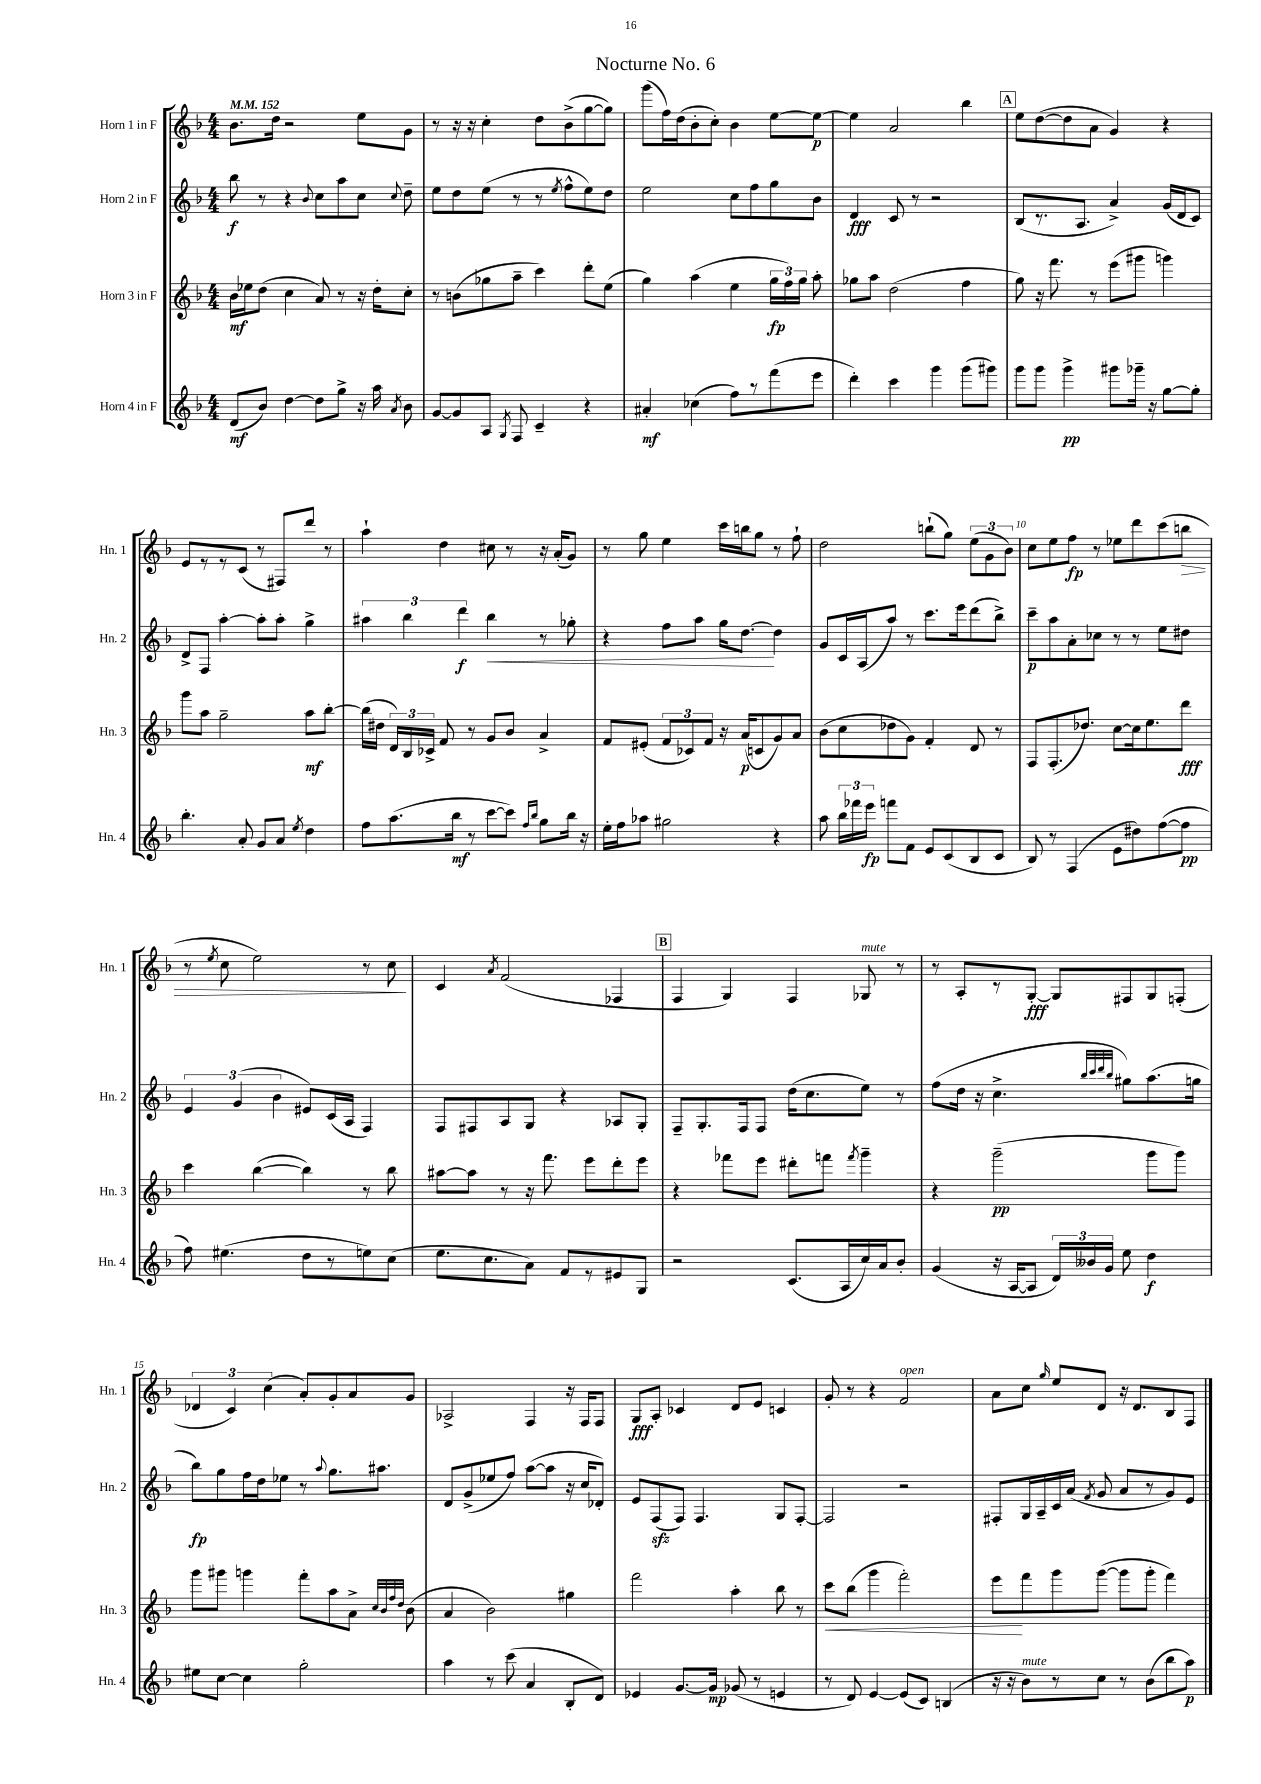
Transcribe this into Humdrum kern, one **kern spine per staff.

**kern	**kern	**kern	**kern
*staff4	*staff3	*staff2	*staff1
*clefG2	*clefG2	*clefG2	*clefG2
*k[b-]	*k[b-]	*k[b-]	*k[b-]
*M4/4	*M4/4	*M4/4	*M4/4
*MM152	*MM152	*MM152	*MM152
(8d	16b-	8bb-	8.b-
.	16ee-	.	.
8b-)	(8dd	8r	.
.	.	.	16dd
[4dd	4cc	4r	2r
.	.	8qqb-	.
8dd]	8a)	8cc	.
8gg^	8r	8aa	.
16r	16r	8cc	8ee
16aa	16dd'	.	.
8qa	.	8qqcc	.
8b-	8cc'	8dd~	8g
=	=	=	=
[8g	8r	8ee	8r
8g]	(8b	8dd	16r
.	.	.	16r
8A	8gg-	(8ee	4cc'
8qG	.	.	.
8F	8aa~	8r	.
4c~	4ccc)	8r	8dd
.	.	8qee	.
.	.	8ff^^	(8b-^
4r	8ddd'	8ee)	[8gg
.	(8ee	8dd	8gg])
=	=	=	=
4a#'	4gg)	2ee	(8ggg
.	.	.	16ff)
.	.	.	(16dd
(4cc-	(4aa	.	8b-'
.	.	.	8cc')
8ff)	4ee	8cc	4b-
8r	.	8ff	.
(8fff	24gg	8gg	[8ee
.	24ff)	.	.
.	24gg	.	.
8eee	8aa'	8b-	8ee_
=	=	=	=
4ddd')	8gg-	4d	4ee]
.	8aa	.	.
4ccc	(2dd	8c	2a
.	.	8r	.
4ggg	.	2r	.
(8ggg	4ff	.	4bb-
8ggg#)	.	.	.
=	=	=	=
8ggg	8gg)	(8B-	8ee
8ggg	16r	8.r	([8dd
.	8.fff	.	.
4ggg^	.	.	8dd]
.	.	8.A	.
.	8r	.	8a
8ggg#	(8eee	4a^)	4g)
16ggg-~	8ggg#	.	.
16r	.	.	.
[8gg	4ggg)	(16g	4r
.	.	16d	.
8gg']	.	8c)	.
=	=	=	=
4.bb-'	8ggg	8d^	8e
.	8aa	8F	8r
.	2gg~	[4aa'	8r
8a'	.	.	(8c
8g	.	8aa']	8r
8a	.	8aa'	8F#)
8qee	.	.	.
4dd	8aa	4gg^	8ddd
.	[8bb-'	.	8r
=	=	=	=
8ff	(16bb-]	6aa#	4aa`
.	16dd#	.	.
(8.aa	24d)	.	.
.	24B-	6bb-	.
.	24c-^	.	.
.	8f	.	4dd
16bb-	.	.	.
.	.	6ddd	.
8r	8r	.	.
[8ccc	8g	4bb-	8cc#
8ccc])	8b-	.	8r
16qqff	.	.	.
16qqbb-	.	.	.
8gg	4a^	8r	16r
.	.	.	(16a'
16bb-	.	8gg-'	8g)
16r	.	.	.
=	=	=	=
16ee'	8f	4r	8r
16ff	.	.	.
8aa-	(8e#'	.	8gg
2gg#	12f	8ff	4ee
.	12c-)	.	.
.	.	8aa	.
.	12f	.	.
.	16r	16gg	16ccc
.	(16a	[8.dd	16bb
.	8c	.	8gg
4r	8g)	4dd]	8r
.	8a	.	8ff`
=	=	=	=
8aa	(8b-	8g	2dd
24bb-	8cc	16c	.
24fff-	.	.	.
.	.	(16A	.
24eee	.	.	.
8fff	8dd-	8aa)	.
8f	8g)	8r	.
8e	4f'	8.ccc	(8bb`
(8c	.	.	8gg)
.	.	16eee	.
8B-	8d	(8ddd	(12ee
.	.	.	12g
8c	8r	8bb-^)	.
.	.	.	12b-)
=	=	=	=
8B-)	8F	8ccc~	8cc
8r	(8.F'	8aa	8ee
(4F	.	8a'	8ff
.	8.dd-)	.	.
.	.	8cc-	8r
8e	[8cc	8r	8ee-
8dd#)	16cc]	8r	8ddd
.	8.ee	.	.
([8ff	.	8ee	(8ccc
8ff]	8ddd	8dd#	8bb
=	=	=	=
8ff)	4ccc	6e	8r
.	.	.	8qee
(4.ee#	.	.	8cc
.	.	(6g	.
.	([4bb-	.	2ee)
.	.	6b-	.
8dd	4bb-])	8e#)	.
8r	.	(16c	.
.	.	16A	.
8ee)	8r	4F)	8r
(8cc	8bb-	.	8cc
=	=	=	=
8.ee	[8aa#	8F	4c
.	8aa#]	8F#	.
8.cc	.	.	.
.	.	.	8qa
.	8r	8A	(2f
8a)	16r	8G	.
.	8.fff	.	.
8f	.	4r	.
8r	8eee	.	.
8e#	8ddd'	8A-	4F-
8G	8eee	8G'	.
=	=	=	=
2r	4r	8F~	4F
.	.	8.G'	.
.	8fff-	.	4G)
.	.	16F	.
.	8eee	8F	.
(8.c	8ddd#'	(16dd	4F
.	.	8.cc	.
.	8fff	.	.
16A	.	.	.
.	8qfff	.	.
16cc)	4ggg~	8ee)	8G-
16a	.	.	.
8b-'	.	8r	8r
=	=	=	=
(4g	4r	(8ff	8r
.	.	16dd	8A'
.	.	16r	.
16r	(2ggg~	4.cc^	8r
[16A	.	.	.
8A]	.	.	[8G'
24d)	.	.	8G]
24b--	.	.	.
24g	.	.	.
.	.	32qqbb-	.
.	.	32qqccc	.
.	.	32qqddd	.
.	.	32qqbb-	.
8ee	.	8gg#)	8F#
4dd	8ggg	(8.aa	8G
.	8ggg)	.	(8F'
.	.	16gg	.
=	=	=	=
8ee#	8ggg	8bb-)	6d-
[8cc	8ggg#	8gg	.
.	.	.	6c)
4cc]	4ggg	16ff	.
.	.	16dd	.
.	.	.	(6cc
.	.	8ee-	.
2gg'	8fff'	8r	8a')
.	.	8qqaa	.
.	8aa	8.gg	8g'
.	8a^	.	8a
.	.	8.aa#	.
.	32qqcc	.	.
.	32qqb-	.	.
.	32qqff	.	.
.	32qqdd	.	.
.	(8b-	.	8g
=	=	=	=
4aa	4a	8d	2A-^
.	.	(8g^	.
8r	2b-)	8ee-	.
(8ccc	.	8ff)	.
4a	.	([8aa	4F
.	.	8aa]	.
8B-'	4gg#	16r	16r
.	.	16cc	16F
8d)	.	8d-')	8F
=	=	=	=
4e-	2fff	8e	8G
.	.	(8F	8A'
[8.g	.	8F)	4c-
.	.	4.F	.
16g]	.	.	.
(8g-	4aa'	.	8d
8r	.	.	8e
4e	8bb-	8G	4c
.	8r	[8F'	.
=	=	=	=
8r	8ccc	2F]	8g'
8d)	(8bb-	.	8r
[4e	4ggg	.	4r
(8e]	2fff')	2r	2f
8c)	.	.	.
(4B	.	.	.
=	=	=	=
16r	8eee	8F#'	8a
16r	.	.	.
8b-)	8fff	16G	8cc
.	.	16A~	.
.	.	.	16qqgg
8r	8ggg	16c	8ee
.	.	(16a	.
.	.	8qf	.
8cc	([8ggg	8g	8d
8r	8ggg]	8a	16r
.	.	.	8.d
(8b-	8ggg'	8r	.
8bb-	4fff)	8g)	8B-
8aa)	.	8e	8F
==	==	==	==
*-	*-	*-	*-
